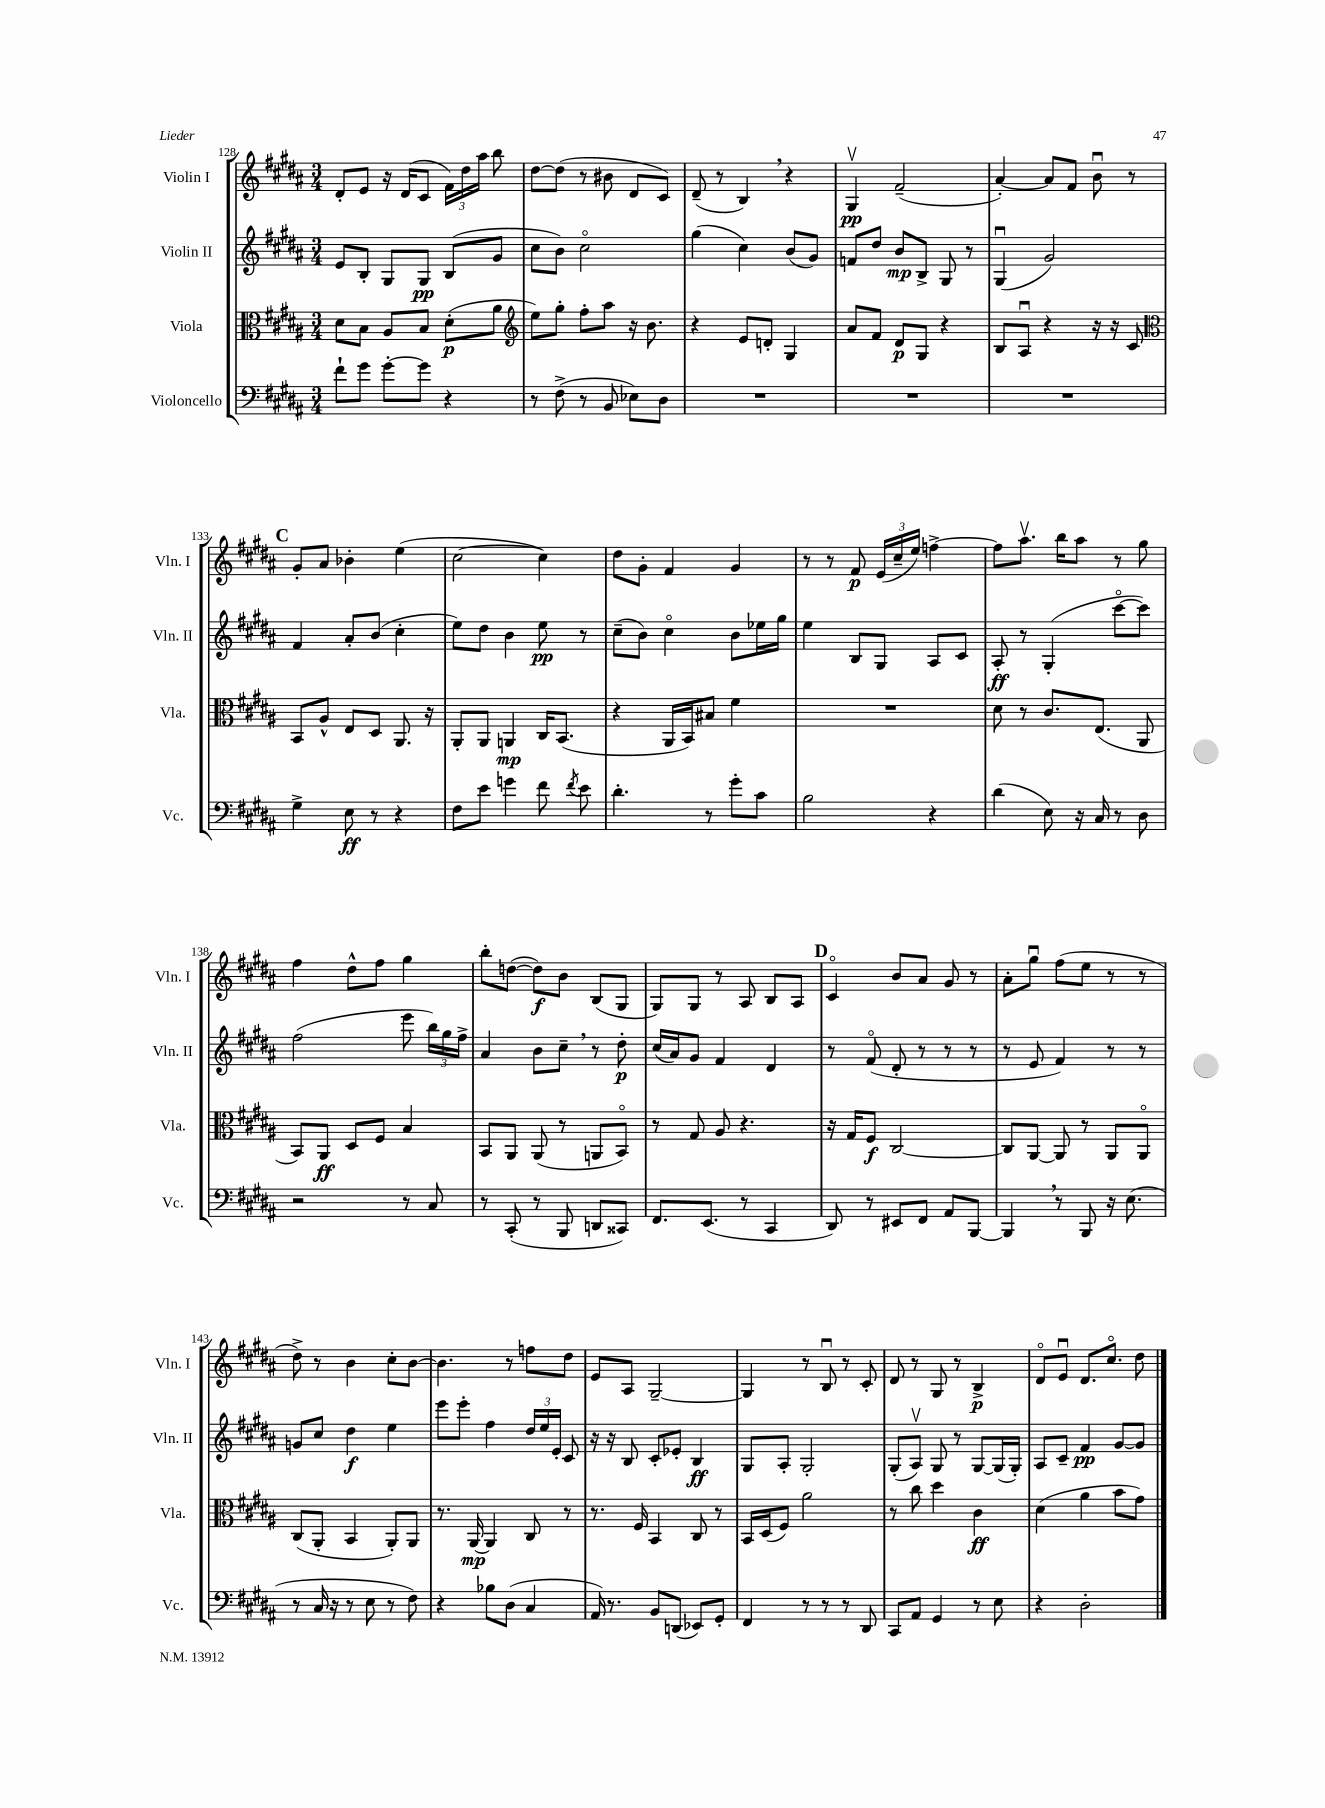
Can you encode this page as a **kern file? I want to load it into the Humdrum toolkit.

**kern	**dynam	**kern	**dynam	**kern	**dynam	**kern	**dynam
*part4	*part4	*part3	*part3	*part2	*part2	*part1	*part1
*staff4	*staff4	*staff3	*staff3	*staff2	*staff2	*staff1	*staff1
*I"Violoncello	*	*I"Viola	*	*I"Violin II	*	*I"Violin I	*
*I'Vc.	*	*I'Vla.	*	*I'Vln. II	*	*I'Vln. I	*
*clefF4	*	*clefC3	*	*clefG2	*	*clefG2	*
*k[f#c#g#d#a#]	*	*k[f#c#g#d#a#]	*	*k[f#c#g#d#a#]	*	*k[f#c#g#d#a#]	*
*M3/4	*	*M3/4	*	*M3/4	*	*M3/4	*
=128	=128	=128	=128	=128	=128	=128	=128
8f#`\L	.	8d#\L	.	8e/L	.	8d#'/L	.
8g#\J	.	8B\J	.	8B'/J	.	8e/J	.
[8g#'\L	.	8A#/L	.	8G#/L	.	16r	.
.	.	.	.	.	.	(16d#/KL	.
8g#\J]	.	8B/J	.	8G#/J	pp	8c#/J	.
4r	.	(8d#'\L	p	(8B/L	.	24f#\LL)	.
.	.	.	.	.	.	24dd#\	.
.	.	.	.	.	.	24aa#\JJ	.
.	.	8a#\J	.	8g#/J	.	8bb\	.
=129	=129	=129	=129	=129	=129	=129	=129
*	*	*clefG2	*	*	*	*	*
8r	.	8ee\L)	.	8cc#\L	.	[8dd#\L	.
(8F#^\	.	8gg#'\J	.	8b\J)	.	(8dd#\J]	.
8r	.	8ff#'\L	.	2cc#\	.	8r	.
8BB/	.	8aa#\J	.	.	.	8b#X\	.
8E-X\L)	.	16r	.	.	.	8d#/L	.
.	.	8.b\	.	.	.	.	.
8D#\J	.	.	.	.	.	8c#/J)	.
=130	=130	=130	=130	=130	=130	=130	=130
2.r	.	4r	.	(4gg#\	.	(8d#~/	.
.	.	.	.	.	.	8r	.
.	.	8e/L	.	4cc#\)	.	4B,/)	.
.	.	8dn'/J	.	.	.	.	.
.	.	4G#/	.	(8b/L	.	4r	.
.	.	.	.	8g#/J)	.	.	.
=131	=131	=131	=131	=131	=131	=131	=131
2.r	.	8a#/L	.	8fn/L	.	4G#v/	pp
.	.	8f#/J	.	8dd#/J	.	.	.
.	.	8d#/L	p	8b/L	mp	(2f#~/	.
.	.	8G#/J	.	8B^/J	.	.	.
.	.	4r	.	8G#/	.	.	.
.	.	.	.	8r	.	.	.
=132	=132	=132	=132	=132	=132	=132	=132
2.r	.	8B/L	.	(4G#u/	.	[4a#'/)	.
.	.	8A#u/J	.	.	.	.	.
.	.	4r	.	2g#/)	.	8a#/L]	.
.	.	.	.	.	.	8f#/J	.
.	.	16r	.	.	.	8bu\	.
.	.	16r	.	.	.	.	.
.	.	8c#/	.	.	.	8r	.
!!LO:LB:g=z
!!LO:REH:place=s1:t=C
=133	=133	=133	=133	=133	=133	=133	=133
*	*	*clefC3	*	*	*	*	*
4G#^\	.	8BB/L	.	4f#/	.	8g#'/L	.
.	.	8A#^^/J	.	.	.	8a#/J	.
8E\	ff	8E/L	.	8a#'/L	.	4b-X'\	.
8r	.	8D#/J	.	(8b/J	.	.	.
4r	.	8.AA#/	.	4cc#'\	.	(4ee\	.
.	.	16r	.	.	.	.	.
=134	=134	=134	=134	=134	=134	=134	=134
8F#\L	.	8AA#'/L	.	8ee\L)	.	[2cc#\	.
8e\J	.	8AA#/J	.	8dd#\J	.	.	.
4gn\	.	4AAn/	mp	4b\	.	.	.
8f#\	.	16C#/KL	.	8ee\	pp	4cc#\])	.
.	.	(8.BB/J	.	.	.	.	.
8qf#/	.	.	.	.	.	.	.
8e\	.	.	.	8r	.	.	.
=135	=135	=135	=135	=135	=135	=135	=135
4.d#'\	.	4r	.	(8cc#~\L	.	8dd#\L	.
.	.	.	.	8b\J)	.	8g#'\J	.
.	.	16AA#/LL	.	4cc#\	.	4f#/	.
.	.	16BB/J)	.	.	.	.	.
8r	.	8B#X/J	.	.	.	.	.
8g#'\L	.	4f#\	.	8b\L	.	4g#/	.
8c#\J	.	.	.	16ee-X\L	.	.	.
.	.	.	.	16gg#\JJ	.	.	.
=136	=136	=136	=136	=136	=136	=136	=136
2B\	.	2.r	.	4ee\	.	8r	.
.	.	.	.	.	.	8r	.
.	.	.	.	8B/L	.	8f#/	p
.	.	.	.	8G#/J	.	(24e/LL	.
.	.	.	.	.	.	24cc#~/	.
.	.	.	.	.	.	24ee/JJ)	.
4r	.	.	.	8A#/L	.	[4ffn^\	.
.	.	.	.	8c#/J	.	.	.
=137	=137	=137	=137	=137	=137	=137	=137
(4d#\	.	8d#\	.	8A#'/	ff	8ff\L]	.
.	.	8r	.	8r	.	8.aa#v\J	.
8E\)	.	8.c#/L	.	(4G#'/	.	.	.
.	.	.	.	.	.	16bb\KL	.
16r	.	.	.	.	.	8aa#\J	.
16C#/	.	(8.E/J	.	.	.	.	.
8r	.	.	.	[8ccc#\L	.	8r	.
8D#\	.	8AA#/	.	8ccc#\J])	.	8gg#\	.
!!LO:LB:g=z
=138	=138	=138	=138	=138	=138	=138	=138
2r	.	8BB/L)	.	(2ff#\	.	4ff#\	.
.	.	8AA#/J	ff	.	.	.	.
.	.	8D#/L	.	.	.	8dd#^^\L	.
.	.	8F#/J	.	.	.	8ff#\J	.
8r	.	4B/	.	8eee\	.	4gg#\	.
8C#/	.	.	.	24bb\LL)	.	.	.
.	.	.	.	24gg#\	.	.	.
.	.	.	.	24ff#^\JJ	.	.	.
=139	=139	=139	=139	=139	=139	=139	=139
8r	.	8BB/L	.	4a#/	.	8bb'\L	.
(8CC#'/	.	8AA#/J	.	.	.	([8ddn\J	.
8r	.	(8AA#/	.	8b\L	.	8dd\L])	f
8BBB/	.	8r	.	8cc#~,\J	.	8b\J	.
8DDn/L	.	8AAn/L	.	8r	.	(8B/L	.
8CC##X/J)	.	8BB/J)	.	8dd#'\	p	8G#/J	.
=140	=140	=140	=140	=140	=140	=140	=140
8.FF#/L	.	8r	.	(16cc#/LL	.	8G#/L)	.
.	.	.	.	16a#/J)	.	.	.
.	.	8G#/	.	8g#/J	.	8G#/J	.
(8.EE/J	.	.	.	.	.	.	.
.	.	8A#/	.	4f#/	.	8r	.
8r	.	4.r	.	.	.	8A#/	.
4CC#/	.	.	.	4d#/	.	8B/L	.
.	.	.	.	.	.	8A#/J	.
!!LO:REH:place=s1:t=D
=141	=141	=141	=141	=141	=141	=141	=141
8DD#/)	.	16r	.	8r	.	4c#/	.
.	.	16G#/KL	.	.	.	.	.
8r	.	8F#/J	f	(8f#/	.	.	.
8EE#X/L	.	[2C#/	.	8d#'/	.	8b/L	.
8FF#/J	.	.	.	8r	.	8a#/J	.
8AA#/L	.	.	.	8r	.	8g#/	.
[8BBB/J	.	.	.	8r	.	8r	.
=142	=142	=142	=142	=142	=142	=142	=142
4BBB,/]	.	8C#/L]	.	8r	.	8a#'\L	.
.	.	[8AA#/J	.	8e/	.	8gg#u\J	.
8r	.	8AA#/]	.	4f#/)	.	(8ff#\L	.
8BBB/	.	8r	.	.	.	8ee\J	.
16r	.	8AA#/L	.	8r	.	8r	.
(8.E\	.	.	.	.	.	.	.
.	.	8AA#/J	.	8r	.	8r	.
!!LO:LB:g=z
=143	=143	=143	=143	=143	=143	=143	=143
8r	.	(8C#/L	.	8gn/L	.	8dd#^\)	.
16C#/	.	8AA#'/J	.	8cc#/J	.	8r	.
16r	.	.	.	.	.	.	.
8r	.	4BB/	.	4dd#\	f	4b\	.
8E\	.	.	.	.	.	.	.
8r	.	8AA#'/L)	.	4ee\	.	8cc#'\L	.
8F#\)	.	8AA#/J	.	.	.	[8b\J	.
=144	=144	=144	=144	=144	=144	=144	=144
4r	.	8.r	.	8eee\L	.	4.b\]	.
.	.	.	.	8eee'\J	.	.	.
.	.	[16AA#/	mp	.	.	.	.
8B-X\L	.	4AA#/]	.	4ff#\	.	.	.
(8D#\J	.	.	.	.	.	8r	.
4C#/	.	8C#/	.	24dd#/LL	.	8ffn\L	.
.	.	.	.	24ee/	.	.	.
.	.	.	.	24e'/JJ	.	.	.
.	.	8r	.	8c#/	.	8dd#\J	.
=145	=145	=145	=145	=145	=145	=145	=145
16AA#/)	.	8.r	.	16r	.	8e/L	.
8.r	.	.	.	16r	.	.	.
.	.	.	.	8B/	.	8A#/J	.
.	.	16F#/	.	.	.	.	.
8BB/L	.	4BB/	.	8c#'/L	.	[2G#~/	.
(8DDn/J	.	.	.	8e-X'/J	.	.	.
8EE-X/L)	.	8C#/	.	4B/	ff	.	.
8GG#'/J	.	8r	.	.	.	.	.
=146	=146	=146	=146	=146	=146	=146	=146
4FF#/	.	16BB/LL	.	8G#/L	.	4G#/]	.
.	.	(16D#/J	.	.	.	.	.
.	.	8F#/J)	.	8A#'/J	.	.	.
8r	.	2a#\	.	2G#'/	.	8r	.
8r	.	.	.	.	.	8Bu/	.
8r	.	.	.	.	.	8r	.
8DD#/	.	.	.	.	.	8c#'/	.
=147	=147	=147	=147	=147	=147	=147	=147
8CC#/L	.	8r	.	(8G#'/L	.	8d#/	.
8AA#/J	.	8cc#\	.	8A#v/J)	.	8r	.
4GG#/	.	4dd#\	.	8G#/	.	8G#/	.
.	.	.	.	8r	.	8r	.
8r	.	4c#\	ff	[8G#/L	.	4B^/	p
8E\	.	.	.	(16G#/L]	.	.	.
.	.	.	.	16G#'/JJ)	.	.	.
=148	=148	=148	=148	=148	=148	=148	=148
4r	.	(4d#\	.	8A#/L	.	8d#/L	.
.	.	.	.	8c#~/J	.	8eu/J	.
2D#'\	.	4a#\	.	4f#/	pp	8.d#/L	.
.	.	.	.	.	.	8.cc#/J	.
.	.	8b\L	.	[8g#/L	.	.	.
.	.	8g#\J)	.	8g#/J]	.	8dd#\	.
==	==	==	==	==	==	==	==
*-	*-	*-	*-	*-	*-	*-	*-
